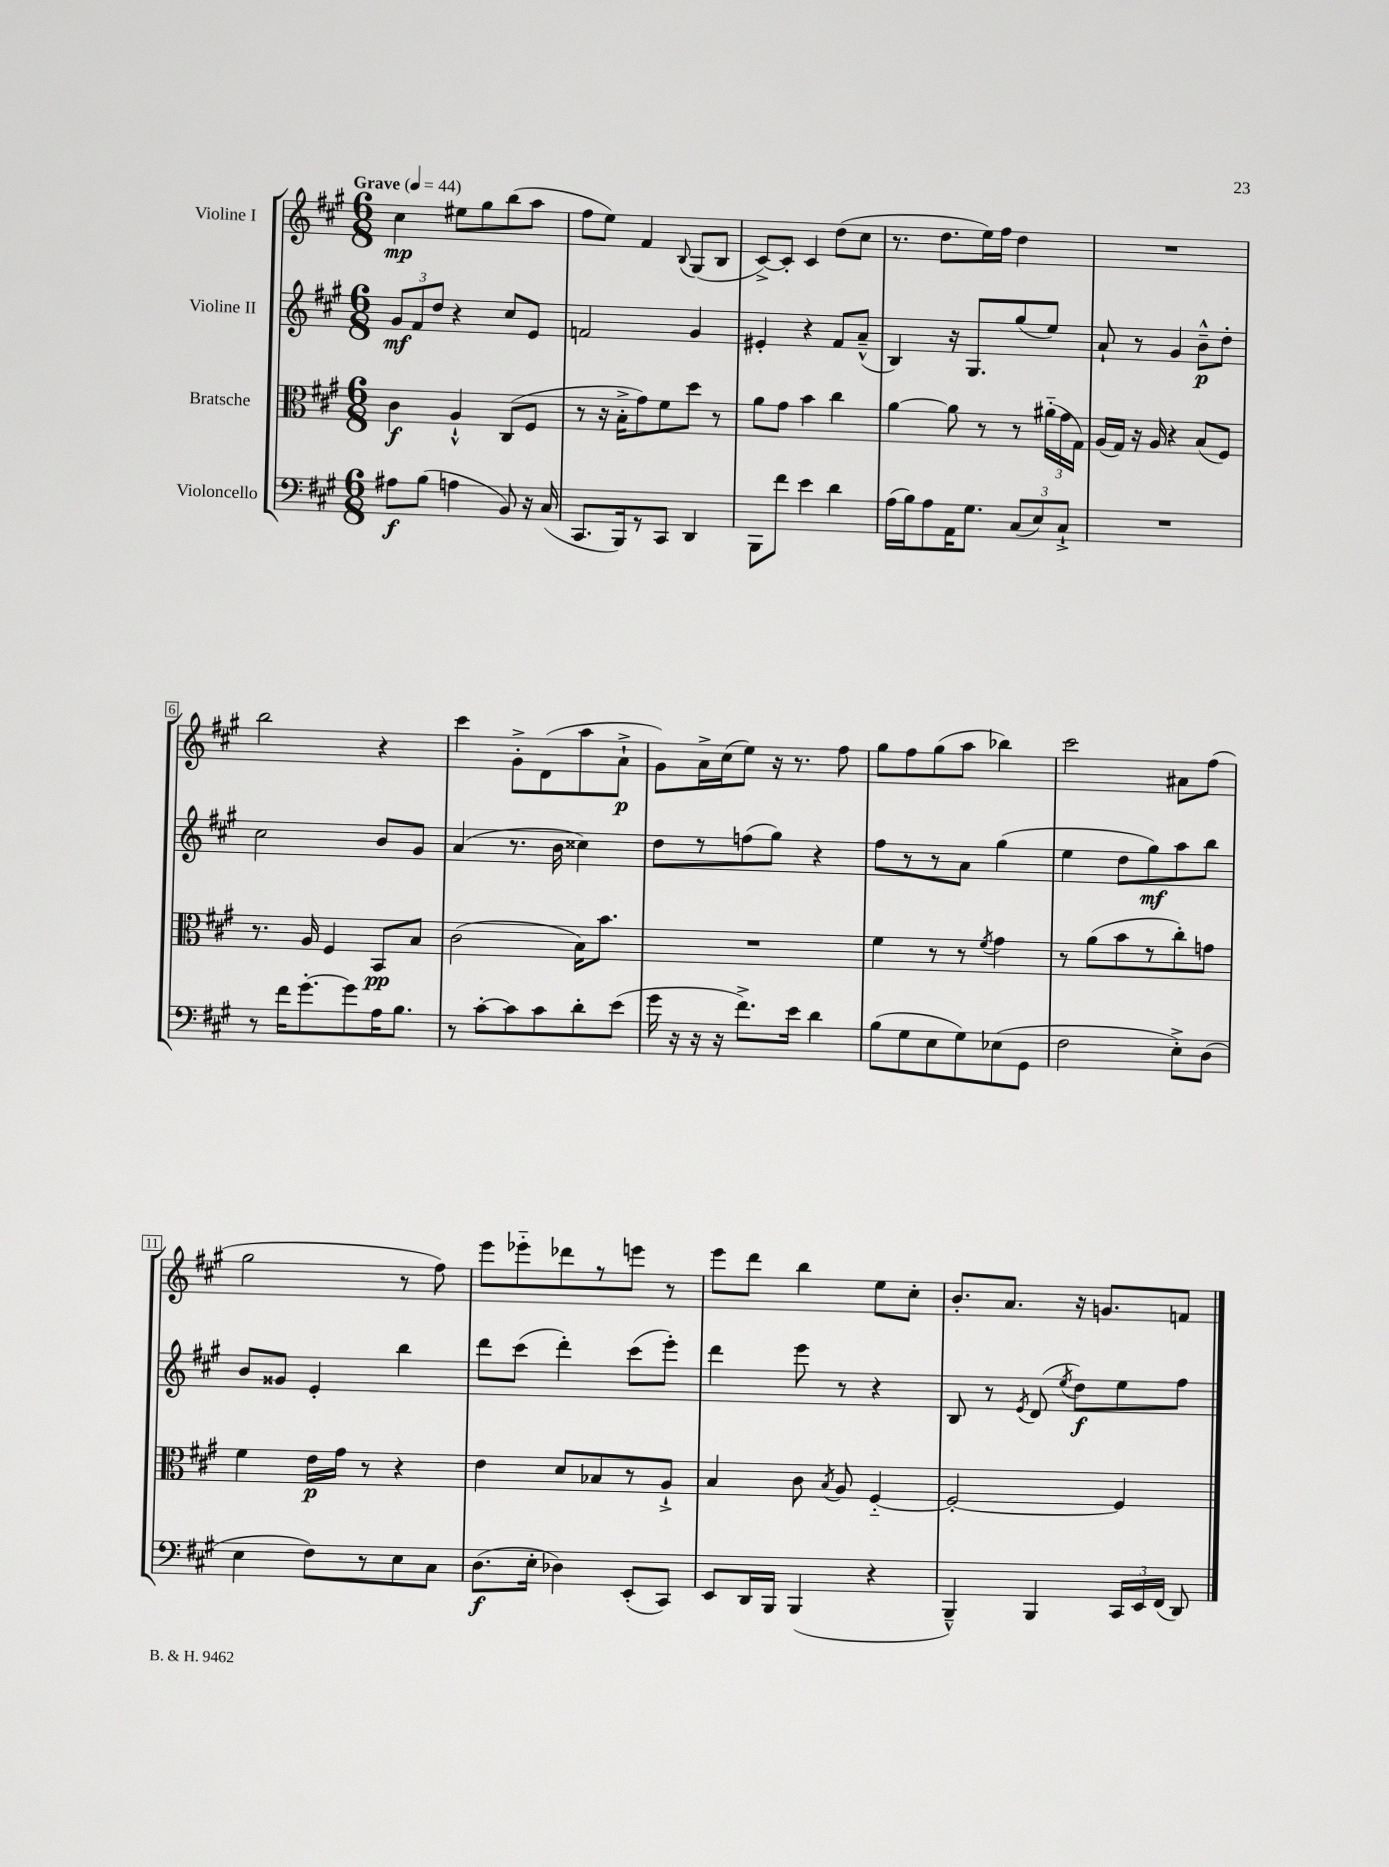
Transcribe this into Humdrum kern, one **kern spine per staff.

**kern	**kern	**kern	**kern
*staff4	*staff3	*staff2	*staff1
*clefF4	*clefC3	*clefG2	*clefG2
*k[f#c#g#]	*k[f#c#g#]	*k[f#c#g#]	*k[f#c#g#]
*M6/8	*M6/8	*M6/8	*M6/8
*MM44	*MM44	*MM44	*MM44
8A#	4c#	12g#	4cc#
.	.	12f#	.
(8B	.	.	.
.	.	12dd	.
4A	4A`^^	4r	8ee#
.	.	.	8gg#
8BB)	(8C#	8cc#	(8bb
16r	8F#	8e	8aa
(16C#	.	.	.
=	=	=	=
8.CC#	8r	2f	8ff#
.	16r	.	8ee)
16BBB)	16B'^	.	.
8r	8g#)	.	4f#
8CC#	8f#	.	.
.	.	.	8qqB
4DD	8dd	4g#	(8G#
.	8r	.	8B
=	=	=	=
8BBB	8a	4e#'	[8c#^)
8f#	8g#	.	8c#']
4e	4b	4r	4c#
4d	4cc#	8f#	(8dd
.	.	(8a~^^	8cc#
=	=	=	=
(16A	[4a	4B)	8.r
16B)	.	.	.
8A	.	.	.
.	.	.	8.dd
16AA	8a]	16r	.
8.G#	.	8.G#	.
.	8r	.	16ee)
.	.	.	16ff#
(12C#	8r	(8gg#	4dd
12E)	.	.	.
.	(24a#'~	8ee)	.
12C#`^	24g#	.	.
.	24G#)	.	.
=	=	=	=
2.r	(16A	8a`	2.r
.	16G#)	.	.
.	16r	8r	.
.	16A	.	.
.	4r	4g#	.
.	(8B	8b~^^	.
.	8F#)	8dd'	.
=	=	=	=
8r	8.r	2cc#	2bb
16f#	.	.	.
[8.g#'	16A	.	.
.	4F#	.	.
8g#]	.	.	.
16A	8BB	8b	4r
8.B	.	.	.
.	8B	8g#	.
=	=	=	=
8r	(2c#	(4a	4ccc#
[8c#'	.	.	.
8c#]	.	8.r	8g#'^
8c#	.	.	(8d
.	.	16b	.
8d'	16B)	4cc##)	8aa
.	8.b	.	.
(8e	.	.	8a`^
=	=	=	=
16g#	2.r	8dd	8g#)
16r	.	.	.
16r	.	8r	16a^
16r	.	.	(16cc#
8.f#^)	.	(8ff	8ee)
.	.	8gg#)	16r
16e	.	.	8.r
4d	.	4r	.
.	.	.	8ff#
=	=	=	=
(8B	4f#	8ff#	8gg#
8G#	.	8r	8ff#
8E	8r	8r	(8gg#
8G#)	8r	8a	8aa
.	8qf#	.	.
(8E-	4g#	(4gg#	4bb-)
8GG#	.	.	.
=	=	=	=
2F#	8r	4ee	2ccc#
.	(8a	.	.
.	8b	8dd	.
.	8r	8gg#)	.
8E'^)	8cc#')	8aa	8a#
(8D	8g	8bb	(8ff#
=	=	=	=
4E	4f#	8b	2gg#
.	.	8g##	.
8F#)	16e	4e'	.
.	16g#	.	.
8r	8r	.	.
8E	4r	4bb	8r
8C#	.	.	8ff#)
=	=	=	=
(8.D	4e	8ddd	8eee
.	.	(8ccc#	8eee-'~
16E'	.	.	.
4D-)	8d	4ddd')	8ddd-
.	8B-	.	8r
(8EE'	8r	(8ccc#	8eee
8CC#)	8A`^	8eee')	8r
=	=	=	=
8EE	4B	4ddd	8eee
16DD	.	.	8ddd
16BBB	.	.	.
(4BBB	8c#	8eee	4bb
.	8qB	.	.
.	8A	8r	.
4r	[4F#'~	4r	8ee
.	.	.	8cc#'
=	=	=	=
4BBB~^^)	2F#'_	8B	8.b'
.	.	8r	.
.	.	.	8.a
.	.	8qe	.
4BBB	.	(8d	.
.	.	8qee	.
.	.	8dd)	16r
.	.	.	8.g
24CC#	4F#]	8ee	.
24EE	.	.	.
(24FF#	.	.	.
8DD)	.	8ff#	8f
==	==	==	==
*-	*-	*-	*-
